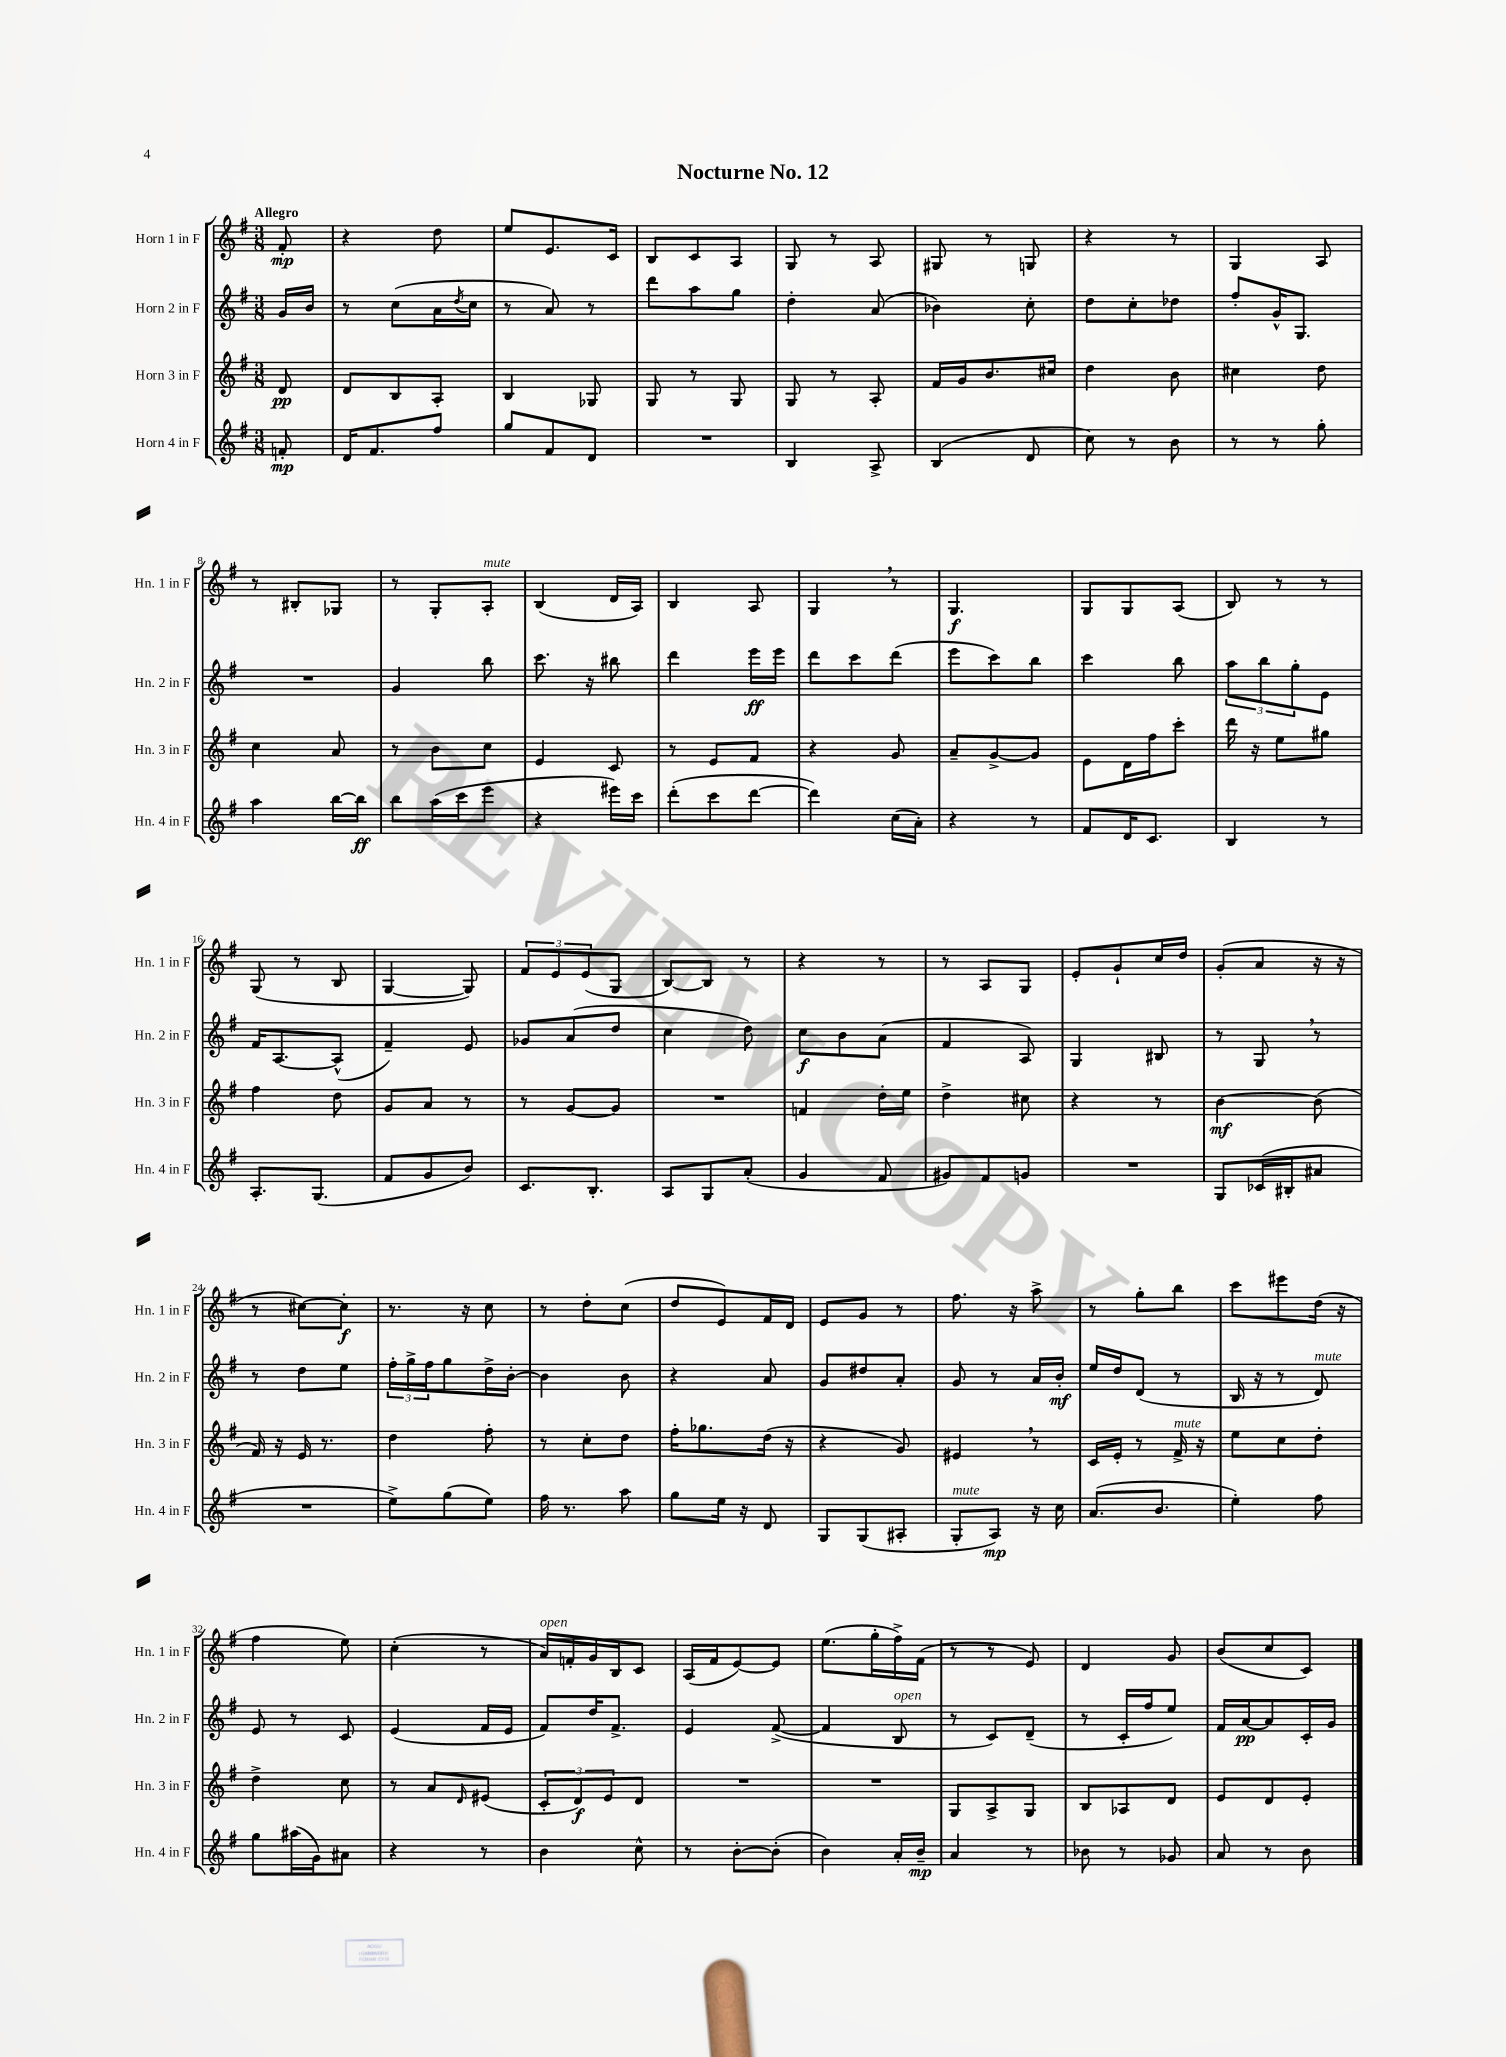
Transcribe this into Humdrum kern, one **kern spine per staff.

**kern	**kern	**kern	**kern
*staff4	*staff3	*staff2	*staff1
*clefG2	*clefG2	*clefG2	*clefG2
*k[f#]	*k[f#]	*k[f#]	*k[f#]
*M3/8	*M3/8	*M3/8	*M3/8
8f'	8d	16g	8f#'
.	.	16b	.
=	=	=	=
16d	8d	8r	4r
8.f#	.	.	.
.	8B	(8cc	.
8ff#	8A'	16a	8dd
.	.	8qdd	.
.	.	16cc	.
=	=	=	=
8gg	4B	8r	8ee
8f#	.	8a)	8.e
8d	8G-	8r	.
.	.	.	16c
=	=	=	=
4.r	8G	8ddd	8B
.	8r	8aa	8c
.	8G	8gg	8A
=	=	=	=
4B	8G	4dd'	8G
.	8r	.	8r
8A^	8A'	(8a	8A
=	=	=	=
(4B	16f#	4b-)	8G#
.	16g	.	.
.	8.b	.	8r
8d	.	8cc'	8G
.	16cc#	.	.
=	=	=	=
8cc)	4dd	8dd	4r
8r	.	8cc'	.
8b	8b	8dd-	8r
=	=	=	=
8r	4cc#	8ff#'	4G
8r	.	16g^^	.
.	.	8.G	.
8gg'	8dd	.	8A
=	=	=	=
4aa	4cc	4.r	8r
.	.	.	8B#'
[16bb	8a	.	8G-
16bb]	.	.	.
=	=	=	=
8bb	8r	4g	8r
(16aa	8b	.	8G'
16ccc	.	.	.
8eee	8cc	8bb	8A'
=	=	=	=
4r	4e	8.ccc	(4B
.	.	16r	.
16eee#)	8c	8bb#	16d
16ccc	.	.	16A)
=	=	=	=
(8ddd'	8r	4ddd	4B
8ccc	8e	.	.
[8ddd	8f#	16eee	8A
.	.	16eee	.
=	=	=	=
4ddd])	4r	8ddd	4G
.	.	8ccc	.
(16cc	8g	(8ddd	8r
16a')	.	.	.
=	=	=	=
4r	8a~	8eee	4.G
.	[8g^	8ccc)	.
8r	8g]	8bb	.
=	=	=	=
8f#	8e	4ccc	8G
16d	16d	.	8G
8.c	16ff#	.	.
.	8ccc'	8bb	(8A
=	=	=	=
4B	16ddd	12aa	8B)
.	16r	.	.
.	.	12bb	.
.	8ee	.	8r
.	.	12gg'	.
8r	8gg#	8e	8r
=	=	=	=
8.A'	4ff#	16f#	(8G
.	.	[8.A	.
.	.	.	8r
(8.G	.	.	.
.	8dd	(8A^^]	8B
=	=	=	=
8f#	8g	4f#~)	[4G
8g	8a	.	.
8b)	8r	8e	8G])
=	=	=	=
8.c	8r	8g-	12f#
.	.	.	12e
.	[8g	(8a	.
.	.	.	(12e
8.B'	.	.	.
.	8g]	8dd	8G
=	=	=	=
8A	4.r	4cc	[8B)
8G	.	.	8B]
(8a'	.	8dd)	8r
=	=	=	=
4g	4f	8cc	4r
.	.	8b	.
8f#	16dd'	(8a	8r
.	16ee	.	.
=	=	=	=
8g#)	4dd^	4f#	8r
8f#	.	.	8A
8g	8cc#	8A)	8G
=	=	=	=
4.r	4r	4G	8e'
.	.	.	8g`
.	8r	8B#	16cc
.	.	.	16dd
=	=	=	=
8G	[4b	8r	(8g'
(16c-	.	8G	8a
16B#'	.	.	.
8a#	(8b]	8r	16r
.	.	.	16r
=	=	=	=
4.r	16f#)	8r	8r
.	16r	.	.
.	16e	8dd	[8cc#)
.	8.r	.	.
.	.	8ee	8cc#']
=	=	=	=
8ee^)	4dd	24ff#'	8.r
.	.	24gg^	.
.	.	24ff#	.
(8gg	.	8gg	.
.	.	.	16r
8ee)	8ff#'	16dd^	8cc
.	.	[16b'	.
=	=	=	=
16ff#	8r	4b]	8r
8.r	.	.	.
.	8cc'	.	8dd'
8aa	8dd	8b	(8cc
=	=	=	=
8gg	16ff#'	4r	8dd
.	8.gg-	.	.
16ee	.	.	8e)
16r	.	.	.
8d	(16dd	8a	16f#
.	16r	.	16d
=	=	=	=
8G	4r	8g	8e
(8G	.	8dd#	8g
8A#'	8g)	8a'	8r
=	=	=	=
8G'	4e#	8g	8.ff#
8A)	.	8r	.
.	.	.	16r
16r	8r	16a	8aa^
16cc	.	16b'	.
=	=	=	=
(8.a	16c	16ee	8r
.	16e'	16dd	.
.	8r	(8d	8gg'
8.b	.	.	.
.	16f#^	8r	8bb
.	16r	.	.
=	=	=	=
4ee')	8ee	16B	8ccc
.	.	16r	.
.	8cc	8r	8eee#
8ff#	8dd'	8d)	(16dd
.	.	.	16r
=	=	=	=
8gg	4dd^	8e	4ff#
(16aa#	.	8r	.
16g)	.	.	.
8a#	8cc	8c	8ee)
=	=	=	=
4r	8r	(4e	(4cc'
.	8a	.	.
.	16qqd	.	.
8r	(8e#	16f#	8r
.	.	16e	.
=	=	=	=
4b	12c'	8f#)	16a)
.	.	.	16f'
.	12d)	.	.
.	.	16dd	16g
.	12e	.	.
.	.	8.f#^	16B
8cc^^	8d	.	8c
=	=	=	=
8r	4.r	4e	(16A
.	.	.	16f#
[8b'	.	.	[8e)
(8b']	.	([8f#^	8e]
=	=	=	=
4b)	4.r	4f#]	(8.ee
.	.	.	16gg'
16a'	.	8B	16ff#^)
16b~	.	.	(16f#
=	=	=	=
4a	8G	8r	8r
.	8A^	8c)	8r
8r	8G	(8d~	8e)
=	=	=	=
8b-	8B	8r	4d
8r	8A-	16c'	.
.	.	16ff#	.
8g-	8d	8ee)	8g
=	=	=	=
8a	8e	16f#	(8b
.	.	[16a	.
8r	8d	8a]	8cc
8b	8e'	16c'	8c)
.	.	16g	.
==	==	==	==
*-	*-	*-	*-
